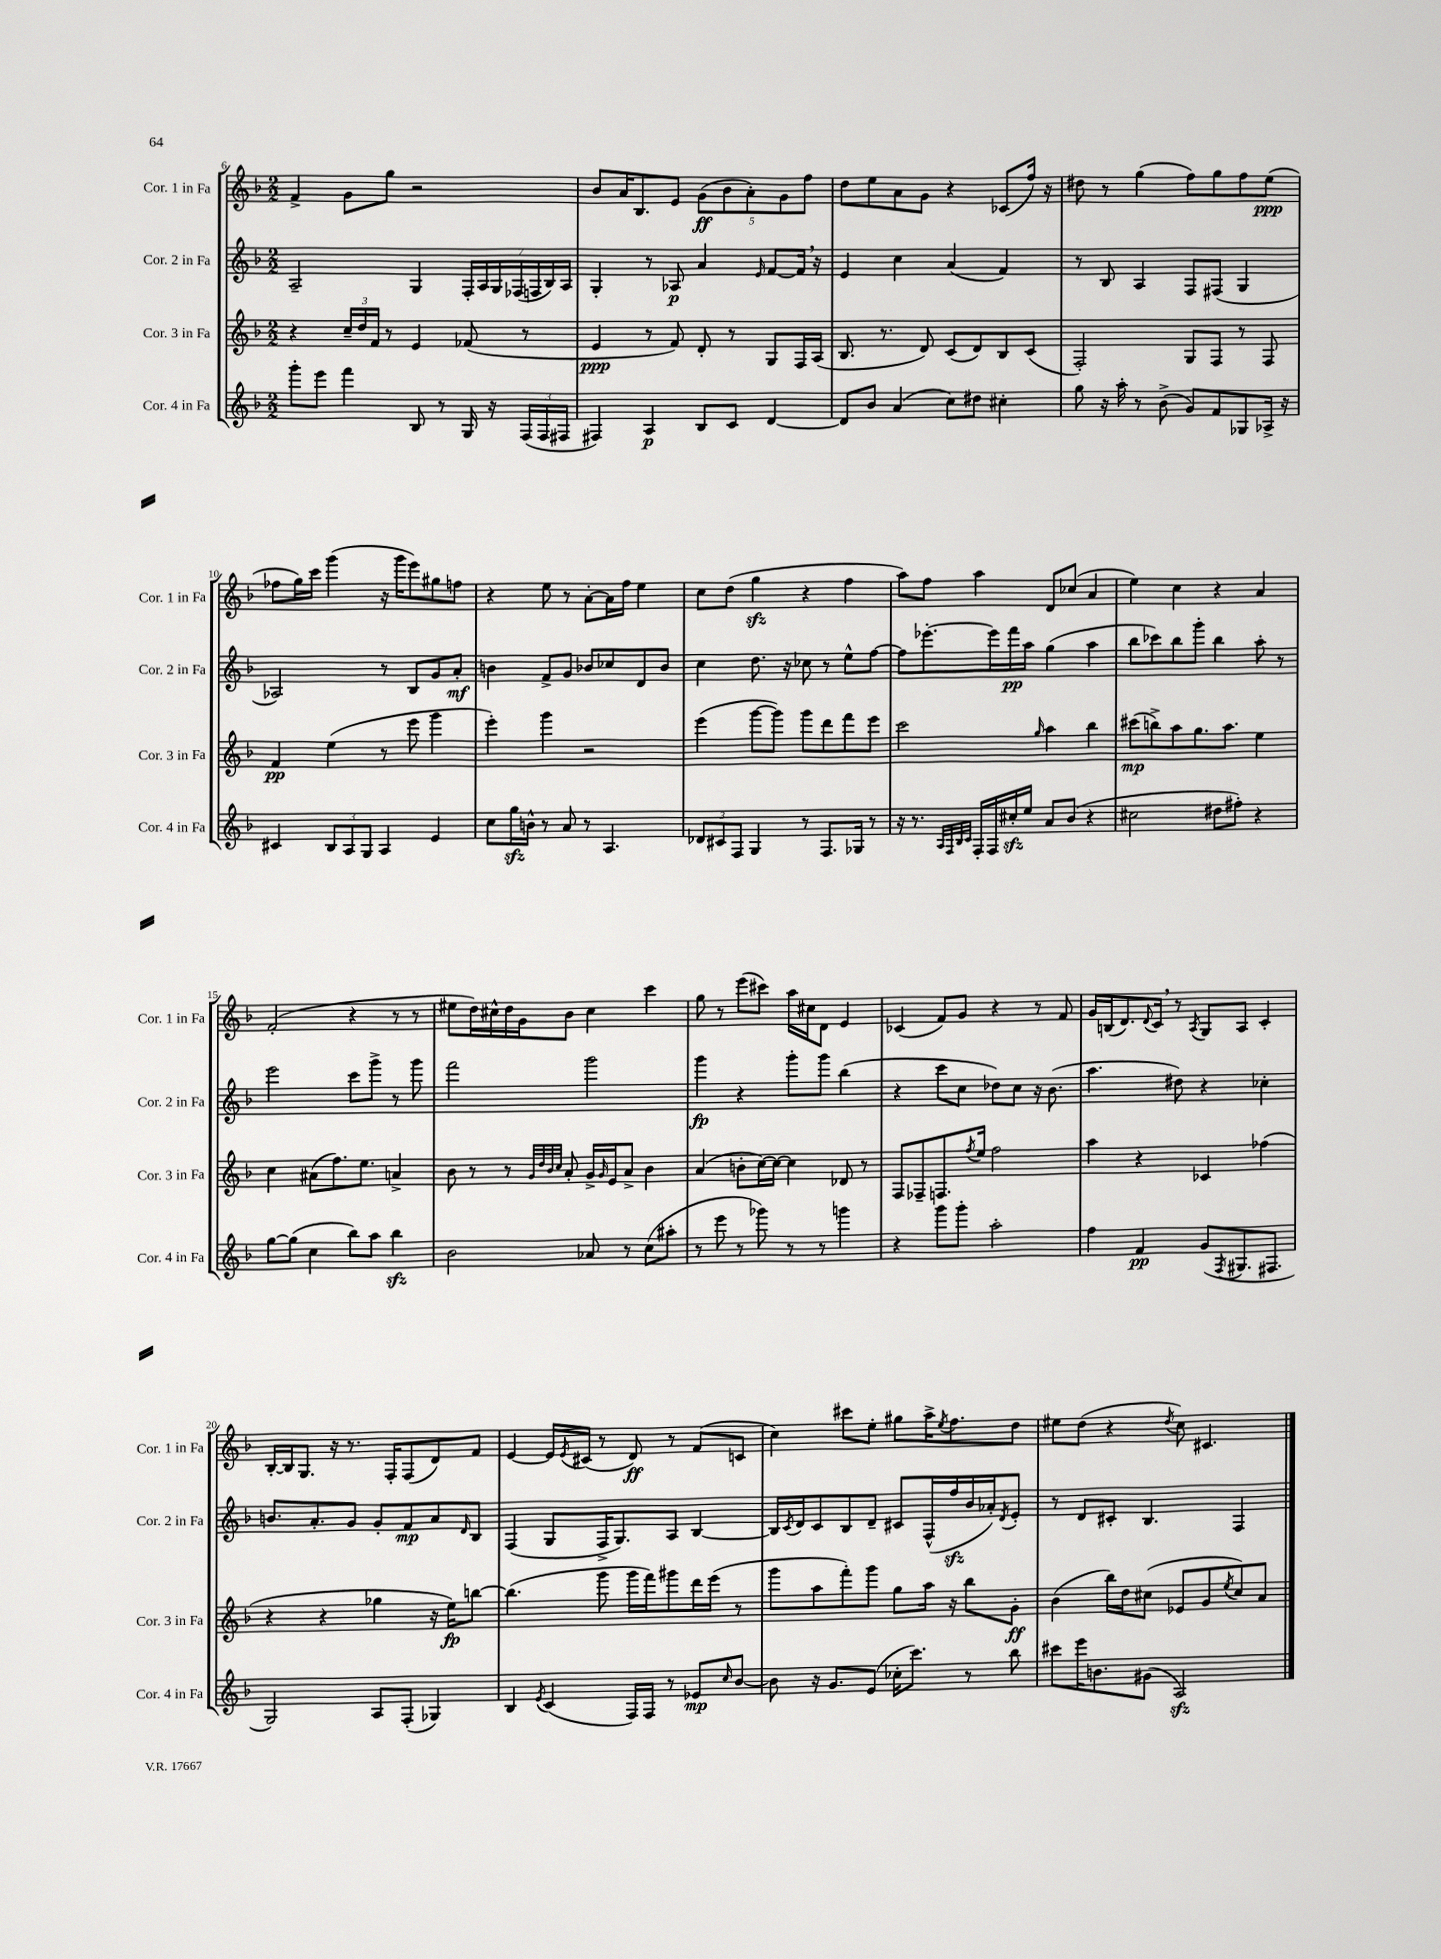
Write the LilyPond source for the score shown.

<<
\new StaffGroup <<
\new Staff = "s0" \with { instrumentName = "Cor. 1 in Fa" shortInstrumentName = "Cor. 1 in Fa" } {
    \clef treble \key f \major \numericTimeSignature \time 2/2
    f'4-> g'8 g''8 r2 |
    bes'8 a'16 bes8. e'8 \tuplet 5/4 { g'8\ff( bes'8 a'8-.) g'8 f''8 } |
    d''8 e''8 a'8 g'8 r4 ces'8( f''16) r16 |
    dis''8 r8 g''4( f''8) g''8 f''8 e''8\ppp( |
    fes''8 g''16) c'''16 g'''4( r16 g'''16 e'''8) gis''8 f''8 |
    r4 e''8 r8 a'8~-. a'16 f''16 e''4 |
    c''8 d''8( g''4\sfz r4 f''4 |
    a''8) f''8 a''4 d'8 ces''8( a'4 |
    e''4) c''4 r4 a'4 |
    f'2-.( r4 r8 r8 |
    eis''8 d''16) cis''16-^ d''16 g'16 bes'8 cis''4 c'''4 |
    g''8 r8 e'''8( cis'''8) a''16 cis''16 d'8 e'4 |
    ces'4( f'8) g'8 r4 r8 f'8 |
    g'16 b16( d'8.) \appoggiatura { d'8 } c'16 \breathe r8 \acciaccatura { a8 } g8 a8 c'4-. |
    bes16~-. bes16 g8. r16 r8. f16-. f8( d'8) f'8 |
    e'4~ e'16 \acciaccatura { e'8 } cis'16( r8 d'8\ff) r8 f'8( c'8 |
    c''4) cis'''8 e''8-. gis''8 a''16-> \acciaccatura { e''8 } f''8. d''8 |
    eis''8 d''8( r4 \acciaccatura { d''8 } c''8) cis'4. \bar "|." |
}
\new Staff = "s1" \with { instrumentName = "Cor. 2 in Fa" shortInstrumentName = "Cor. 2 in Fa" } {
    \clef treble \key f \major \numericTimeSignature \time 2/2
    a2-- g4 \tuplet 7/4 { f16-. a16 g16 fes16( f16 bes16) a16 } |
    g4-. r8 aes8\p a'4 \grace { e'16 } f'8~ f'16 \breathe r16 |
    e'4 c''4 a'4( f'4) |
    r8 bes8 a4 f8 fis8( g4 |
    aes2) r8 bes8 g'8 a'8-.\mf |
    b'4 f'8-> g'8 bes'8 ces''8 d'8 bes'8 |
    c''4 d''8. r16 ces''8 r8 e''8-^ f''8~ |
    f''8 ees'''8.~-. ees'''16 f'''16\pp a''16 g''4( a''4 |
    bes''8 ces'''8) bes''8 g'''8-. bes''4 a''8-. r8 |
    e'''2 c'''8 g'''8-> r8 g'''8 |
    f'''2 g'''2 |
    g'''4\fp r4 g'''8-. g'''8 bes''4( |
    r4 c'''8 c''8 des''8) c''8 r16 bes'8.( |
    a''4. dis''8) r4 ces''4-. |
    b'8. a'8.-. g'8 g'8-. f'8\mp a'8 \grace { d'16 } bes8 |
    f4( g8 f16-> g8.) a8 bes4~ |
    bes16 \acciaccatura { c'8 } d'16 c'8 bes8 d'8-- cis'8 f16-^( f''16\sfz bes'16 aes'16-.) \acciaccatura { d'8 } e'8-. |
    r8 d'8 cis'8-. bes4. f4 \bar "|." |
}
\new Staff = "s2" \with { instrumentName = "Cor. 3 in Fa" shortInstrumentName = "Cor. 3 in Fa" } {
    \clef treble \key f \major \numericTimeSignature \time 2/2
    r4 \tuplet 3/2 { c''16-- d''16 f'16 } r8 e'4 fes'8( r8 |
    e'4\ppp r8 f'8) d'8-. r8 g8 f16 a16( |
    bes8. r8. d'8) c'8( d'8) bes8 c'8( |
    f2-.) g8 f8 r8 f8 |
    f'4\pp e''4( r8 e'''8 g'''4 |
    e'''4-.) g'''4 r2 |
    e'''4( g'''8~ g'''8) g'''8 d'''8 f'''8 e'''8 |
    c'''2 \grace { g''16 } a''4 bes''4 |
    cis'''8\mp( b''8->) a''8 g''8. a''8. e''4 |
    c''4 ais'8( f''8.) e''8. a'4-> |
    bes'8 r8 r8 \grace { g'32 d''32 bes'32 c''32 } a'8-. g'16-> \grace { g'16 } e'16 a'8-> bes'4 |
    a'4( b'8-. c''16~) c''16~ c''4 des'8 r8 |
    f8 fes8-- f8. \acciaccatura { f''8 } e''16 f''2 |
    a''4 r4 ces'4 fes''4( |
    r4 r4 ges''4 r16 e''16\fp) b''8~ |
    b''4.( g'''8 g'''16 f'''16) gis'''8 d'''16 e'''16( r8 |
    g'''8 a''8 f'''8-.) g'''8 g''8 a''16 r16 bes''8 g'8-.\ff |
    bes'4( bes''16) d''16 cis''8( ees'8 g'8 \acciaccatura { e''8 } cis''8) a'8 \bar "|." |
}
\new Staff = "s3" \with { instrumentName = "Cor. 4 in Fa" shortInstrumentName = "Cor. 4 in Fa" } {
    \clef treble \key f \major \numericTimeSignature \time 2/2
    g'''8-. e'''8 f'''4 bes8 r8 g16 r16 \tuplet 3/2 { f16( f16 fis16 } |
    fis4) a4\p bes8 c'8 d'4~ |
    d'8 bes'8 a'4( c''8) dis''8 cis''4-. |
    g''8 r16 a''16-. r8 bes'8->( g'8) f'8 ges8 aes16-> r16 |
    cis'4 \tuplet 3/2 { bes8 a8 g8 } a4 e'4 |
    c''8 g''16\sfz b'16-^ r8 a'8 r8 a4. |
    \tuplet 3/2 { des'8 cis'8 f8 } g4 r8 f8. ges16 r8 |
    r16 r8. \grace { a32 f32 bes32 c'32 } f16-. f16 cis''16-.\sfz e''16 a'8 bes'8( r4 |
    cis''2 dis''8 fis''8-.) r4 |
    g''8~ g''8( c''4 bes''8) a''8 bes''4\sfz |
    bes'2 aes'8 r8 c''8( ais''8-. |
    r8 e'''8 r8 ges'''8) r8 r8 g'''4 |
    r4 g'''8 g'''8-. a''2-. |
    f''4 f'4\pp g'8( \acciaccatura { f8 } gis8. fis8. |
    g2) a8 f8-.( ges4) |
    bes4 \acciaccatura { e'8 } c'4( f16) f16 r8 ees'8\mp \grace { c''16 } bes'8~ |
    bes'8 r16 g'8. e'8( ces''16-. c'''8.) r8 bes''8 |
    cis'''8 e'''16 b'8. gis'8( a2\sfz) \bar "|." |
}
>>
>>
\layout { \context { \Score currentBarNumber = #6 } }
